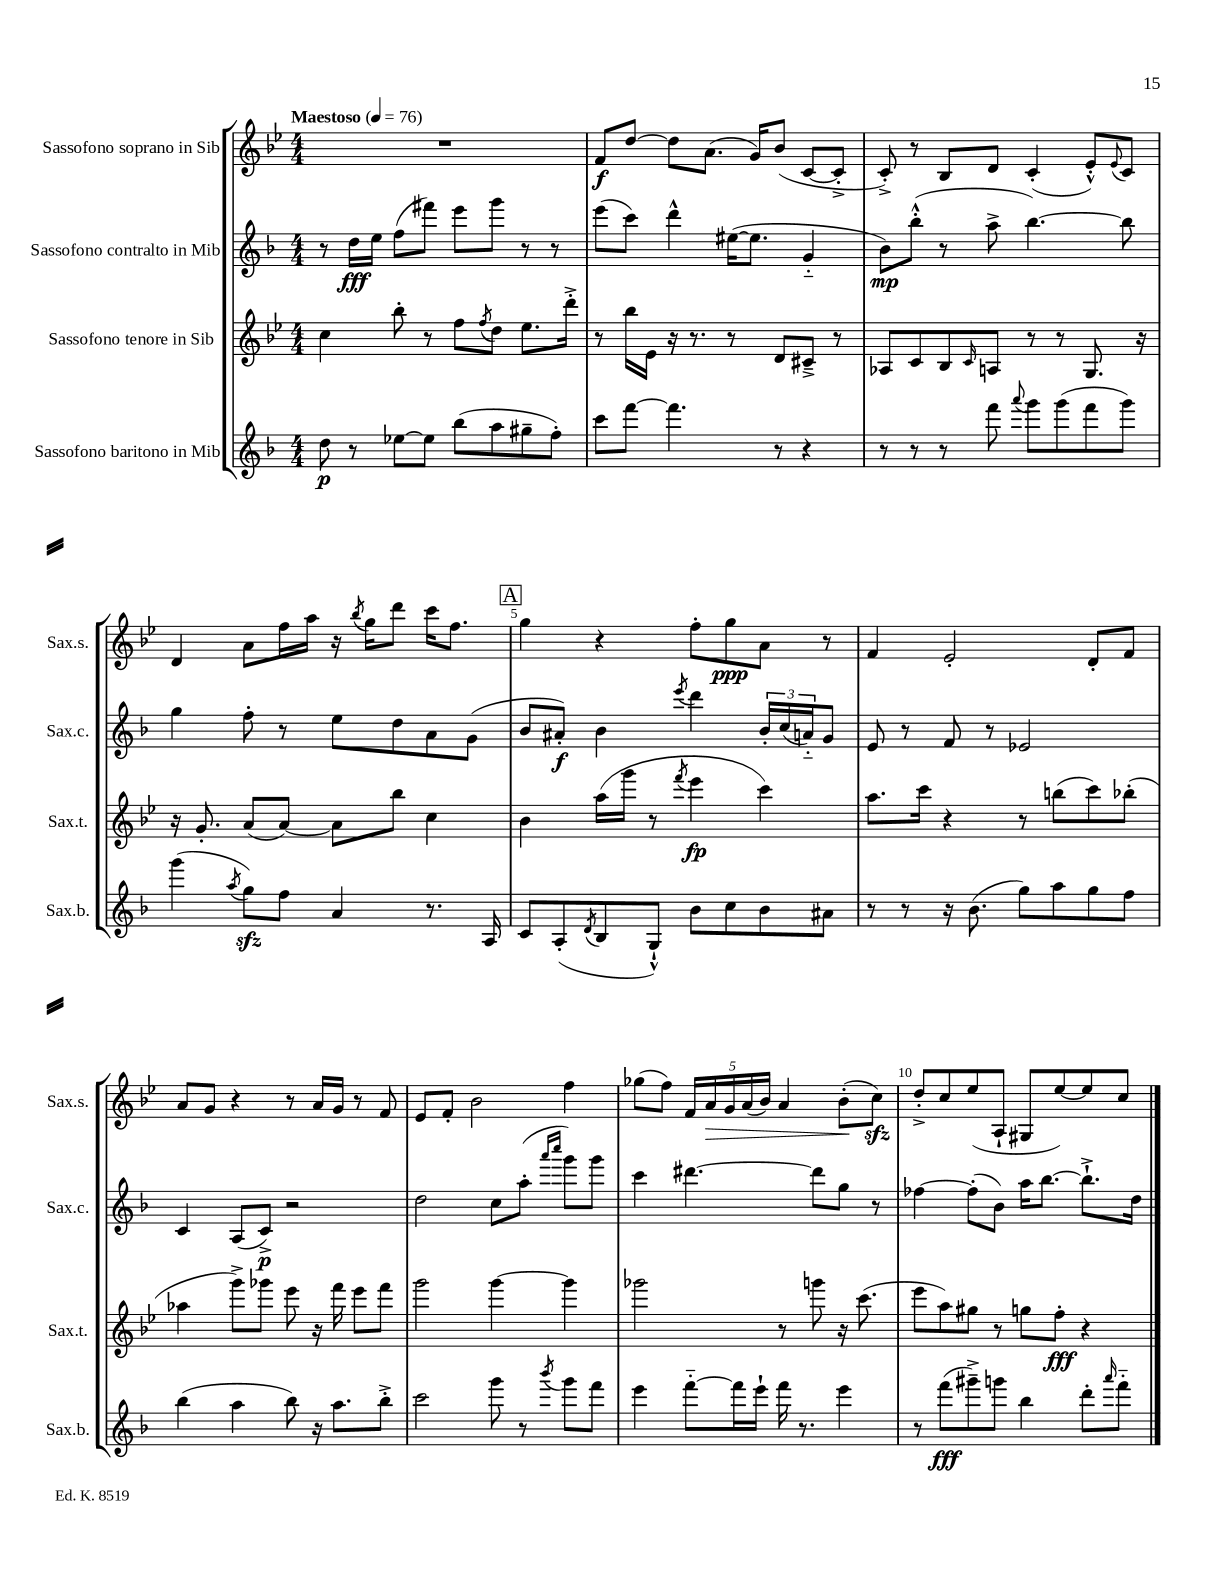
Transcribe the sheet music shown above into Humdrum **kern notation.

**kern	**kern	**kern	**kern
*staff4	*staff3	*staff2	*staff1
*clefG2	*clefG2	*clefG2	*clefG2
*k[b-]	*k[b-e-]	*k[b-]	*k[b-e-]
*M4/4	*M4/4	*M4/4	*M4/4
*MM76	*MM76	*MM76	*MM76
8dd\	4cc\	8r	1r
8r	.	16dd\LL	.
.	.	16ee\JJ	.
[8ee-\L	8bb-'\	(8ff\L	.
8ee-\]J	8r	8fff#\J)	.
(8bb-\L	8ff\L	8eee\L	.
.	8qff/	.	.
8aa\	8dd\J	8ggg\J	.
8gg#~\	8.ee-\L	8r	.
8ff'\J)	.	8r	.
.	16ddd'^\Jk	.	.
=	=	=	=
8ccc\L	8r	(8eee\L	8f/L
[8fff\J	16bb-\LL	8ccc\J)	[8dd/J
.	16e-\JJ	.	.
4.fff\]	16r	4ddd^^\	8dd\]L
.	8.r	.	.
.	.	.	(8.a\J
.	8r	([16ee#\LK	.
.	.	8.ee#\]J	16g/LK)
8r	8d/L	.	(8b-/J
4r	8c#~^/J	4g'~/	[8c/L
.	8r	.	8c'^/]J
=	=	=	=
8r	8A-/L	8b-\L)	8c'^/)
8r	8c/	(8bb-'^^\J	8r
8r	8B-/	8r	8B-/L
.	16qqc/	.	.
8fff\	8A/J	8aa^\	8d/J
8qqaaa/	.	.	.
8ggg\L	8r	[4.bb-\)	(4c'/
(8ggg\	8r	.	.
8fff\	8.G/	.	8e-'^^/L)
.	.	.	8qqe-/
8ggg\J)	.	8bb-\]	8c/J
.	16r	.	.
=	=	=	=
(4ggg\	16r	4gg\	4d/
.	8.g'/	.	.
8qaa/	.	.	.
8gg\L)	(8a/L	8ff'\	8a\L
8ff\J	[8a/J)	8r	16ff\L
.	.	.	16aa\JJ
4a/	8a\]L	8ee\L	16r
.	.	.	8qbb-/
.	.	.	16gg\LK
.	8bb-\J	8dd\	8ddd\J
8.r	4cc\	8a\	16ccc\LK
.	.	.	8.ff\J
.	.	(8g\J	.
16A/	.	.	.
=	=	=	=
8c/L	4b-\	8b-/L	4gg\
(8A'/	.	8a#'/J)	.
8qd/	.	.	.
8B-/	(16aa\LL	4b-\	4r
.	16ggg\JJ	.	.
8G`^^/J)	8r	.	.
.	8qfff/	8qeee/	.
8b-\L	4eee-\	4ddd\	8ff'\L
8cc\	.	.	8gg\
8b-\	4ccc\)	24b-'/LL	8a\J
.	.	(24cc/	.
.	.	24a'~/J)	.
8a#\J	.	8g/J	8r
=	=	=	=
8r	8.aa\L	8e/	4f/
8r	.	8r	.
.	16ccc\Jk	.	.
16r	4r	8f/	2e-'/
(8.b-\	.	.	.
.	.	8r	.
8gg\L)	8r	2e-/	.
8aa\	(8bb\L	.	.
8gg\	8ccc\)	.	8d'/L
8ff\J	(8bb-'\J	.	8f/J
=	=	=	=
(4bb-\	4aa-\	4c/	8a/L
.	.	.	8g/J
4aa\	8ggg^\L)	(8A/L	4r
.	8ggg-\J	8c^/J)	.
8bb-\)	8eee-\	2r	8r
16r	16r	.	16a/LL
8.aa\L	16fff\	.	16g/JJ
.	8eee-\L	.	8r
8bb-'^\J	8fff\J	.	8f/
=	=	=	=
2ccc\	2ggg\	2dd\	8e-/L
.	.	.	8f'/J
.	.	.	2b-\
8ggg\	[4ggg\	8cc\L	.
8r	.	(8aa'\J	.
.	.	16qqaaa/LL	.
8qbbb-/	.	16qqcccc/JJ	.
8ggg\L	4ggg\]	8ggg\L)	4ff\
8fff\J	.	8ggg\J	.
=	=	=	=
4eee\	2ggg-\	4ccc\	(8gg-\L
.	.	.	8ff\J)
[8fff'~\L	.	[4.ddd#\	20f/LL
.	.	.	20a/
.	.	.	20g/
16fff\]L	.	.	.
.	.	.	(20a/
16eee`\JJ	.	.	.
.	.	.	20b-/JJ)
16fff\	8r	.	4a/
8.r	.	.	.
.	8ggg\	8ddd#\]L	.
4eee\	16r	8gg\J	(8b-'\L
.	(8.ccc\	.	.
.	.	8r	8cc\J)
=	=	=	=
8r	8eee-\L	[4ff-\	8dd'^/L
(8fff\L	8aa\)	.	8cc/
8ggg#~^\)	8gg#\J	(8ff-'\]L	(8ee-/
8ggg\J	8r	8b-\J)	8A`/J
4bb-\	8gg\L	16aa\LK	8G#/L
.	.	[8.bb-\J	.
.	8ff'\J	.	[8ee-/)
8ddd'\L	4r	8.bb-`^\]L	8ee-/]
16qqaaa/	.	.	.
8fff'~\J	.	.	8cc/J
.	.	16dd\Jk	.
==	==	==	==
*-	*-	*-	*-
